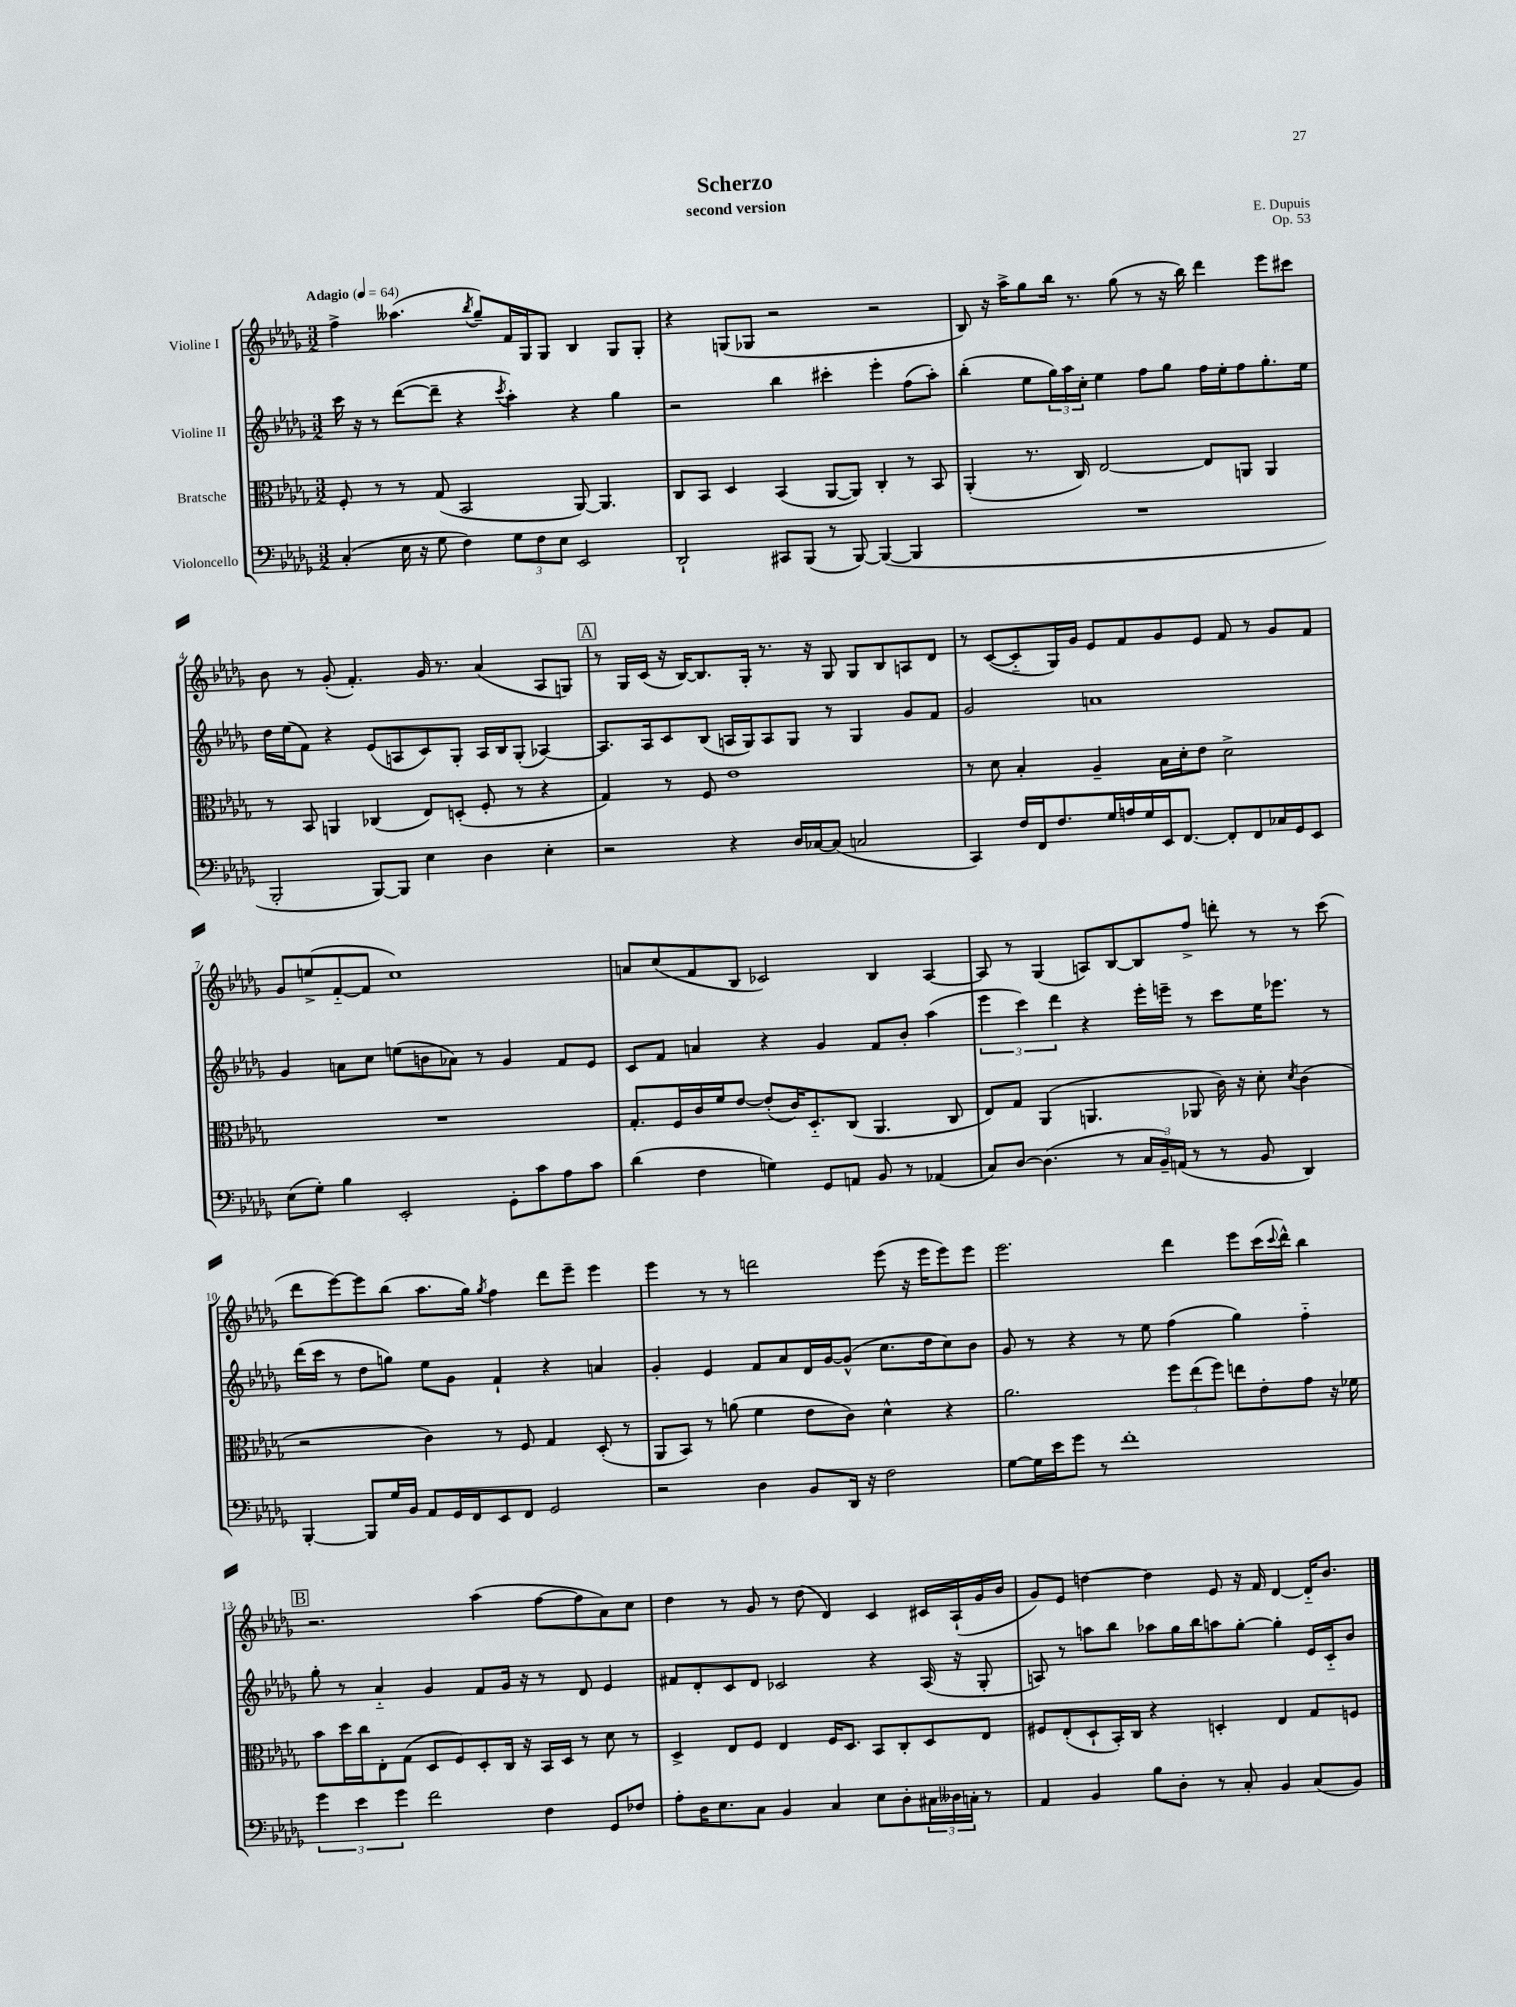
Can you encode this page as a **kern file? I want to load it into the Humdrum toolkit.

**kern	**kern	**kern	**kern
*part4	*part3	*part2	*part1
*staff4	*staff3	*staff2	*staff1
*I"Violoncello	*I"Bratsche	*I"Violine II	*I"Violine I
*clefF4	*clefC3	*clefG2	*clefG2
*k[b-e-a-d-g-]	*k[b-e-a-d-g-]	*k[b-e-a-d-g-]	*k[b-e-a-d-g-]
*M3/2	*M3/2	*M3/2	*M3/2
*MM64	*MM64	*MM64	*MM64
=1	=1	=1	=1
!	!	!	!LO:TX:a:B:t=Adagio
(4C'/	8F'/	16ccc\	4ff^\
.	.	16r	.
.	8r	8r	.
16E-\	8r	([8ddd-\L	(4.aa--X\
16r	.	.	.
8G-\	(8G-/	8ddd-~\J]	.
4F\)	2BB-/	4r	.
.	.	.	8qbb-/
.	.	.	8gg-~/L)
.	.	8qccc/	.
12G-\L	.	4aa-'\)	16f/L
.	.	.	16G-/J
12F\	.	.	.
.	.	.	8G-/J
12E-\J	.	.	.
2EE-/	[8AA-/)	4r	4B-/
.	4.AA-/]	.	.
.	.	4gg-\	8G-/L
.	.	.	8G-'/J
=2	=2	=2	=2
2DD-`/	8C/L	2r	4r
.	8BB-/J	.	.
.	4D-/	.	(8Gn/L
.	.	.	8G-X/J
8CC#X/L	(4BB-/	4bb-\	2r
(8BBB-/J	.	.	.
8r	[8AA-/L	4ccc#X'\	.
[8BBB-/)	8AA-/J])	.	.
(4BBB-/_	4C'/	4eee-'\	2r
4BBB-/]	8r	(8ff\L	.
.	8BB-/	8aa-'\J)	.
=3	=3	=3	=3
1.r	(4AA-'/	(4bb-'\	8B-/)
.	.	.	16r
.	.	.	16aa-^\KL
.	8.r	8ee-\L	8gg-\
.	.	24gg-\L)	16bb-\Jk
.	.	24aa-\	.
.	16C/)	.	8.r
.	.	24cc'\JJ	.
.	[2E-/	4ee-\	.
.	.	.	(8gg-\
.	.	8ff\L	8r
.	.	8gg-\J	16r
.	.	.	16bb-\)
.	8E-/L]	16ff\LL	4ddd-\
.	.	16ee-'\J	.
.	8AAn/J	8ff\	.
.	4AA/	8.gg-'\	8eee-\L
.	.	.	8ccc#X\J
.	.	16ee-\Jk	.
!!LO:LB:g=z
=4	=4	=4	=4
2BBB-'/	8r	16dd-\LL	8b-\
.	.	(16ee-\J	.
.	8BB-/	8f\J)	8r
.	4AAn/	4r	(8g-'/
.	.	.	4.f'/)
[8BBB-/L)	(4C-X/	(8e-/L	.
8BBB-/J]	.	8An/	.
4E-\	8E-/L)	8c/)	16g-/
.	.	.	8.r
.	(8Dn'/J	8G-'/J	.
4D-\	8F'/	16A/LL	(4a-/
.	.	16B-/J	.
.	8r	(8G-'/J	.
4E-'\	4r	[4A-X/)	8A-/L
.	.	.	8Gn/J)
!!LO:REH:place=s1:t=A
=5	=5	=5	=5
2r	4G-/)	8.A-/L]	8r
.	.	.	16G-/LL
.	.	16A-/k	(16c/JJ
.	8r	8c/	16r
.	.	.	[16B-/KL)
.	8F/	(8B-/J	8.B-/]
4r	1e-	16An/LL	.
.	.	16G-/J)	16G-'/Jk
.	.	8A/	8.r
16D-/LL	.	8G-/J	.
[16C-X/J	.	.	16r
(8C-/J]	.	8r	8G-/
2Cn/	.	4G-/	8G-/L
.	.	.	8B-/
.	.	8g-/L	8An/
.	.	8f/J	8d-/J
=6	=6	=6	=6
4CC/)	8r	2g-/	8r
.	8d-\	.	([8c/L
16F/LL	4B-'/	.	8c/]
16FF/J	.	.	.
8.F/	.	.	16G-/L)
.	.	.	16g-/JJ
.	4A-~/	1an	8e-/L
16G-/L	.	.	.
16An/	.	.	8f/
16G-/	.	.	.
16EE-/J	16B-\LL	.	8g-/
[8.FF/J	16d-'\J	.	.
.	8e-\J	.	8e-/J
8FF'/L]	2d-^\	.	8f/
8FF/	.	.	8r
16C-X/L	.	.	8g-/L
16GG-/J	.	.	.
8EE-/J	.	.	8f/J
!!LO:LB:g=z
=7	=7	=7	=7
(8E-\L	1.r	4g-/	8g-/L
8G-'\J)	.	.	(8een^/
4B-\	.	8an\L	[8f/
.	.	8cc\J	8f/J]
2EE-'/	.	(8een\L	1cc)
.	.	8bn\	.
.	.	8a-X\J)	.
.	.	8r	.
8GG-'\L	.	4g-/	.
8c\	.	.	.
8A-\	.	8f/L	.
8c\J	.	8e-/J	.
=8	=8	=8	=8
(4d-\	8.G-'/L	8c/L	8an/L
.	.	8f/J	(8cc/
.	16F/L	.	.
4F\	16c/	4an/	8f/
.	16f/J	.	.
.	[8e-/J	.	8B-/J
4Gn\)	(8e-'/L]	4r	2c-X/)
.	16c/K)	.	.
.	8.D-/	.	.
8GG-/L	.	4g-/	.
8AAn/J	(8C/J	.	.
8BB-/	4.AA-/	8f/L	4B-/
8r	.	8b-'/J	.
(4AA-X/	.	(4aa-\	[4A-/
.	8C/	.	.
=9	=9	=9	=9
8C/L)	8E-/L)	6eee-\	8A-/]
[8D-/J	8G-/J	.	8r
.	.	6ccc\)	.
(4.D-\]	(4AA-/	.	(4G-/
.	.	6ddd-\	.
.	4.AAn/	4r	8An/L)
8r	.	.	[8B-/
24C/LL	.	16eee-'\LL	8B-/]
24BB-~/)	.	.	.
.	.	16eeen~\JJ	.
(24AAn/JJ	.	.	.
8r	8AA-X/	8r	8ff^/J
8r	16c\)	8ccc\L	8dddn'\
.	16r	.	.
8BB-/	8d-'\	16ee-\K	8r
.	.	8.eee-X\J	.
.	8qd-/	.	.
4DD-/)	(4c\	.	8r
.	.	8r	(8ccc\
!!LO:LB:g=z
=10	=10	=10	=10
[4BBB-'/	2r	(16ddd-\LL	8ddd-\L
.	.	16ccc\JJ	.
.	.	8r	[8eee-\)
8BBB-/L]	.	8dd-\L	8eee-\]
16G-/L	.	8ggn\J)	(8bb-\J
16BB-/JJ	.	.	.
8AA-/L	4c\)	8ee-\L	8.aa-\L
16GG-/L	.	8g-\J	.
16FF/J	.	.	16gg-\Jk)
.	.	.	8qgg-/
8EE-/	8r	4f`/	4ff\
8FF/J	8F/	.	.
2GG-/	4G-/	4r	8ddd-\L
.	.	.	8eee-~\J
.	(8D-'/	4an/	4eee-\
.	8r	.	.
=11	=11	=11	=11
2r	8AA-/L	4g-'/	4eee-\
.	8BB-/J)	.	.
.	8r	4e-/	8r
.	(8an\	.	8r
4D-\	4f\	8f/L	2dddn\
.	.	8a-/	.
8BB-/L	8e-\L	16d-/L	.
.	.	[16g-/J	.
16DD-/Jk	8c\J)	(8g-^^/J]	.
16r	.	.	.
2F\	4d-^^\	8.cc\L	(8eee-\
.	.	.	16r
.	.	16dd-\k	16eee-\KL
.	4r	8cc\)	8eee-\)
.	.	8b-\J	8eee-\J
=12	=12	=12	=12
[8G-\L	2.a-\	8g-/	2.eee-\
16G-\L]	.	8r	.
16e-\J	.	.	.
8g-\J	.	4r	.
8r	.	.	.
1f'	.	8r	.
.	.	8ee-\	.
.	12ff\L	(4ff\	4ddd-\
.	(12ee-\	.	.
.	12ff\J)	.	.
.	8een\L	4gg-\)	8eee-\L
.	8e-'\	.	(16ccc\L
.	.	.	8qqccc/
.	.	.	16ddd-^^\JJ)
.	8g-\J	4ff\	4bb-\
.	16r	.	.
.	16f-X\	.	.
!!LO:LB:g=z
!!LO:REH:place=s1:t=B
=13	=13	=13	=13
6g-\	8b-\L	8gg-'\	2.r
.	16dd-\L	8r	.
6e-\	.	.	.
.	16cc\J	.	.
.	8E-'\	4a-/	.
6g-\	.	.	.
.	(8G-\J	.	.
2f\	8D-/L	4g-/	.
.	8F/)	.	.
.	8D-'/	8f/L	(4aa-\
.	16C/Jk	16g-/Jk	.
.	16r	16r	.
4F\	16BB-/LL	8r	[8ff\L
.	16D-/JJ	.	.
.	8r	8d-/	8ff\]
8GG-/L	8d-\	4e-/	8a-\)
8F-X/J	8r	.	8cc\J
=14	=14	=14	=14
8A-'\L	4D-^/	8f#X/L	4dd-\
16D-\K	.	8d-'/	.
8.E-\	.	.	.
.	8E-/L	8c/	8r
8C\J	8F/J	8d-/J	8g-/
4BB-/	4E-/	2c-X/	8r
.	.	.	(8dd-\
4C/	16F/KL	.	4d-/)
.	8.D-/J	.	.
8E-\L	8BB-/L	4r	4c/
8D-'\	8C'/	.	.
24C#X\L	8D-/	(16A-/	16c#X/LL
24D--X\	.	.	.
.	.	16r	(16A-`/
24Cn'\JJ	.	.	.
8r	8E-/J	8G-'/	16g-/
.	.	.	16b-/JJ
=15	=15	=15	=15
4AA-/	8F#X/L	8An/)	8g-/L)
.	(8E-'/	8r	8e-/J
4BB-/	8D-`/	8aan\L	[4ddn\
.	16BB-'/L)	8bb-\J	.
.	16C/JJ	.	.
8B-\L	4r	8aa-X\L	4dd\]
8D-'\J	.	16gg-\L	.
.	.	16bb-\J	.
8r	4Dn'/	8aan\	8e-/
8C'/	.	[8gg-'\J	16r
.	.	.	16f/
4BB-/	4E-/	4gg-'\]	[4d-/
(8C/L	8G-/L	16e-/LL	16d-/KL]
.	.	16c/J	8.b-/J
8BB-/J)	8Fn/J	8b-/J	.
==	==	==	==
*-	*-	*-	*-
